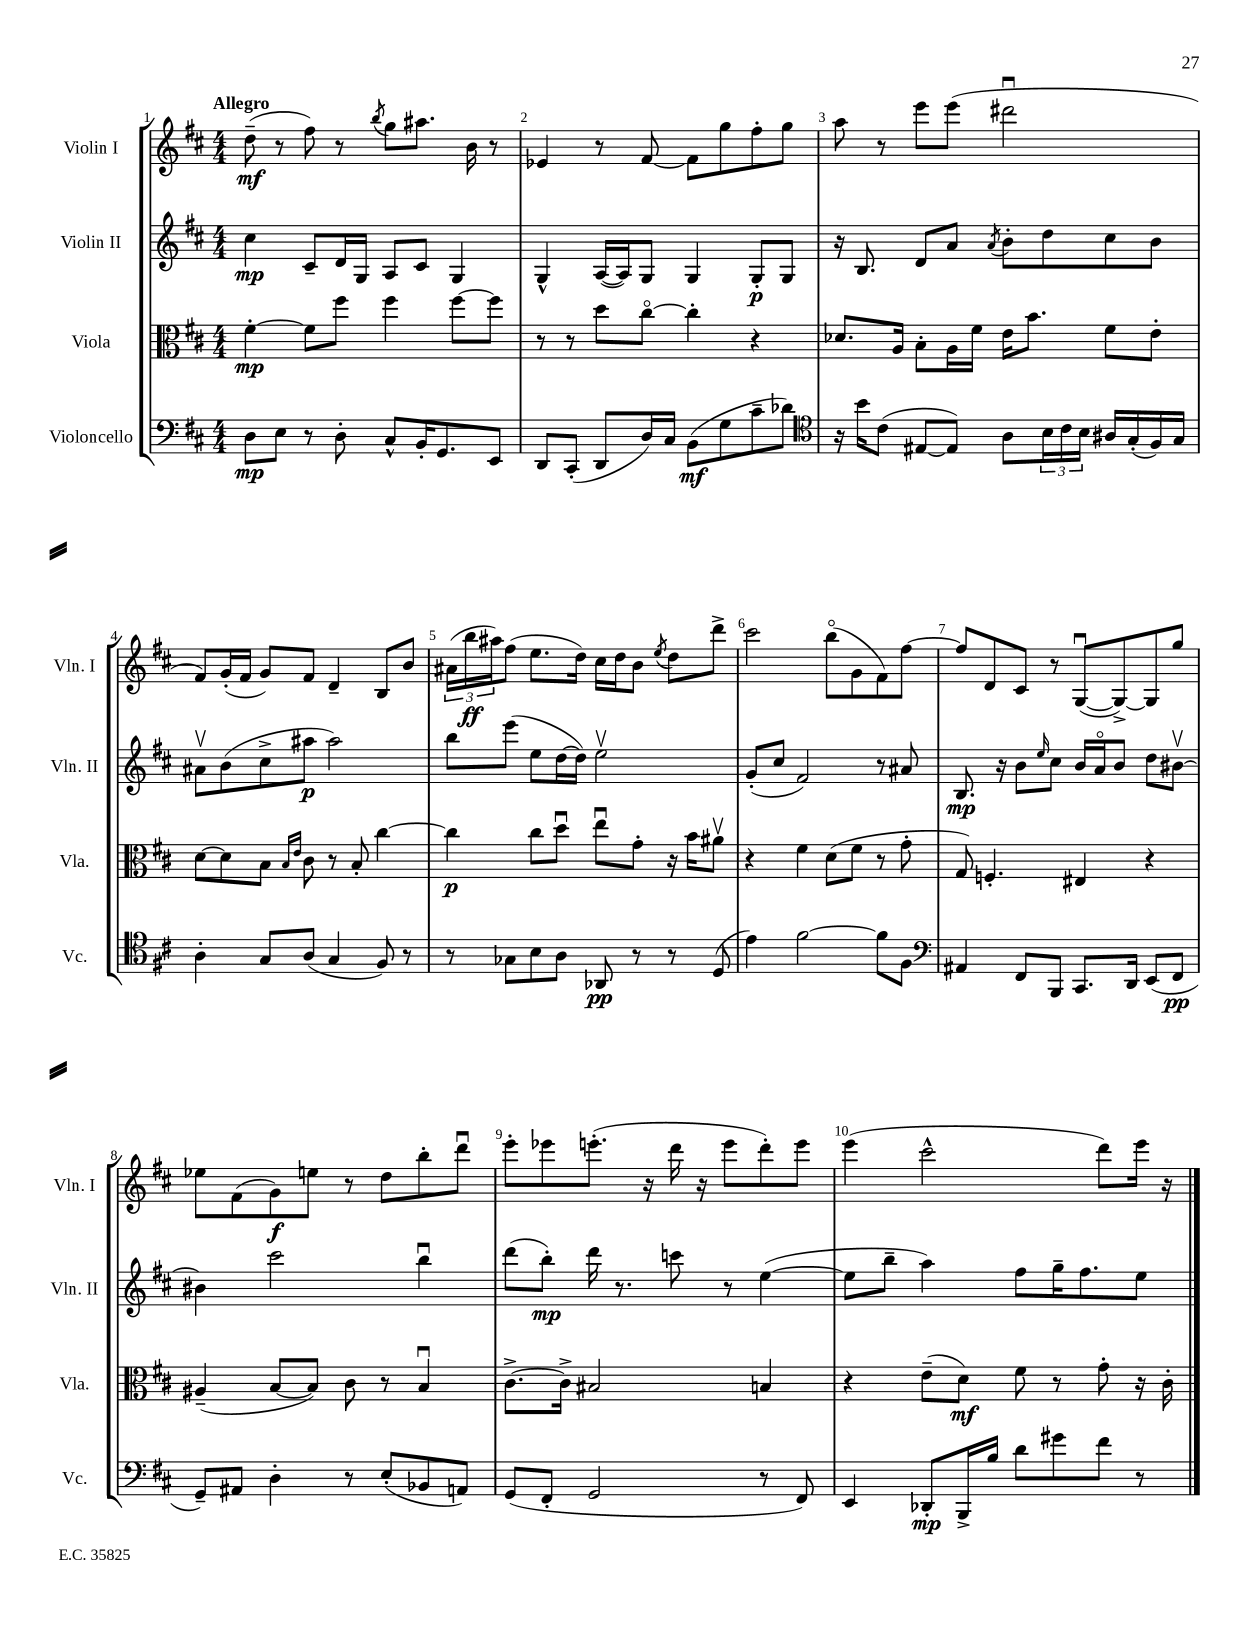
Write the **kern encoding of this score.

**kern	**kern	**kern	**kern
*staff4	*staff3	*staff2	*staff1
*clefF4	*clefC3	*clefG2	*clefG2
*k[f#c#]	*k[f#c#]	*k[f#c#]	*k[f#c#]
*M4/4	*M4/4	*M4/4	*M4/4
8D\L	[4f#'\	4cc#\	(8dd~\
8E\J	.	.	8r
8r	8f#\]L	8c#~/L	8ff#\)
8D'\	8ff#\J	16d/L	8r
.	.	16G/JJ	.
.	.	.	8qbb/
8C#^^/L	4ff#\	8A/L	8gg\L
16BB'/K	.	8c#/J	8.aa#\J
8.GG/	.	.	.
.	[8ff#\L	4G/	.
.	.	.	16b\
8EE/J	8ff#\]J	.	8r
=	=	=	=
8DD/L	8r	4G^^/	4e-/
(8CC#'/J	8r	.	.
8DD/L	8dd\L	([16A/LL	8r
.	.	16A/]J)	.
16D/L)	[8cc#o\J	8G/J	[8f#/
16C#/JJ	.	.	.
(8BB\L	4cc#'\]	4G/	8f#\]L
8G\	.	.	8gg\
8c#~\	4r	8G'/L	8ff#'\
8d-\J)	.	8G/J	8gg\J
=	=	=	=
*clefC4	*	*	*
16r	8.d-/L	16r	8aa\
16b\LK	.	8.B/	.
(8c#\J	.	.	8r
.	16A/Jk	.	.
[8E#/L	8B'\L	8d/L	8eee\L
8E#/]J)	16A\L	8a/J	(8eee\J
.	16f#\JJ	.	.
.	.	8qa/	.
8A\L	16e\LK	8b'\L	2ddd#u\
.	8.b\J	.	.
24B\L	.	8dd\	.
24c#\	.	.	.
24B\JJ	.	.	.
16A#/LL	8f#\L	8cc#\	.
(16G'/	.	.	.
16F#/)	8e'\J	8b\J	.
16G/JJ	.	.	.
=	=	=	=
4A'\	[8d\L	8a#v\L	8f#/L)
.	8d\]	(8b\	(16g'/L
.	.	.	16f#/JJ
8G/L	8B\J	8cc#^\	8g/L)
.	16qqB/LL	.	.
.	16qqe/JJ	.	.
(8A/J	8c#\	8aa#\J	8f#/J
4G/	8r	2aa#\)	4d~/
.	8B'/	.	.
8F#/)	[4cc#\	.	8B/L
8r	.	.	8b/J
=	=	=	=
8r	4cc#\]	8bb\L	(24a#\LL
.	.	.	24bb\
.	.	.	24aa#\J)
8G-\L	.	(8eee\J	(8ff#\J
8B\	8cc#\L	8ee\L	8.ee\L
8A\J	8ddu\J	[16dd\L	.
.	.	16dd\]JJ)	16dd\Jk)
8AA-/	8eeu\L	2eev\	16cc#\LL
.	.	.	16dd\J
8r	8g'\J	.	8b\J
.	.	.	8qee/
8r	16r	.	8dd\L
.	16b\LK	.	.
(8D/	8a#v\J	.	8ddd^\J
=	=	=	=
4e\)	4r	(8g'/L	2ccc#\
.	.	8cc#/J	.
[2f#\	4f#\	2f#/)	.
.	(8d\L	.	(8bbo\L
.	8f#\J	.	8g\
8f#\]L	8r	8r	8f#\)
8F#\J	8g'\	8a#/	[8ff#\J
=	=	=	=
*clefF4	*	*	*
4AA#/	8G/)	8.B/	8ff#/]L
.	4.F'/	.	8d/
.	.	16r	.
8FF#/L	.	8b\L	8c#/J
.	.	16qqee/	.
8BBB/J	.	8cc#\J	8r
8.CC#/L	4E#/	16b/LL	([8Gu/L
.	.	16ao/J	.
.	.	8b/J	8G^/_)
16DD/Jk	.	.	.
(8EE/L	4r	8dd\L	8G/]
8FF#/J	.	[8b#v\J	8gg/J
=	=	=	=
8GG~/L)	(4A#~/	4b#\]	8ee-\L
8AA#/J	.	.	(8f#\
4D'\	[8B/L	2ccc#\	8g\)
.	8B/]J)	.	8ee\J
8r	8c#\	.	8r
(8E'/L	8r	.	8dd\L
8BB-/	4Bu/	4bbu\	8bb'\
8AA/J)	.	.	8dddu\J
=	=	=	=
(8GG/L	[8.c#^\L	(8ddd\L	8eee'\L
8FF#'/J	.	8bb'\J)	8eee-\
.	16c#^\]Jk	.	.
2GG/	2B#/	16ddd\	(8.eee'\J
.	.	8.r	.
.	.	.	16r
.	.	8ccc\	16ddd\
.	.	.	16r
.	.	8r	8eee\L
8r	4B/	([4ee\	8ddd'\)
8FF#/)	.	.	8eee\J
=	=	=	=
4EE/	4r	8ee\]L	(4eee\
.	.	8bb~\J	.
8DD-'/L	(8e~\L	4aa\)	2ccc#^^\
16BBB^/L	8d\J)	.	.
16B/JJ	.	.	.
8d\L	8f#\	8ff#\L	.
8g#\	8r	16gg~\K	.
.	.	8.ff#\	.
8f#\J	8g'\	.	8ddd\L)
8r	16r	8ee\J	16eee\Jk
.	16c#'\	.	16r
==	==	==	==
*-	*-	*-	*-
